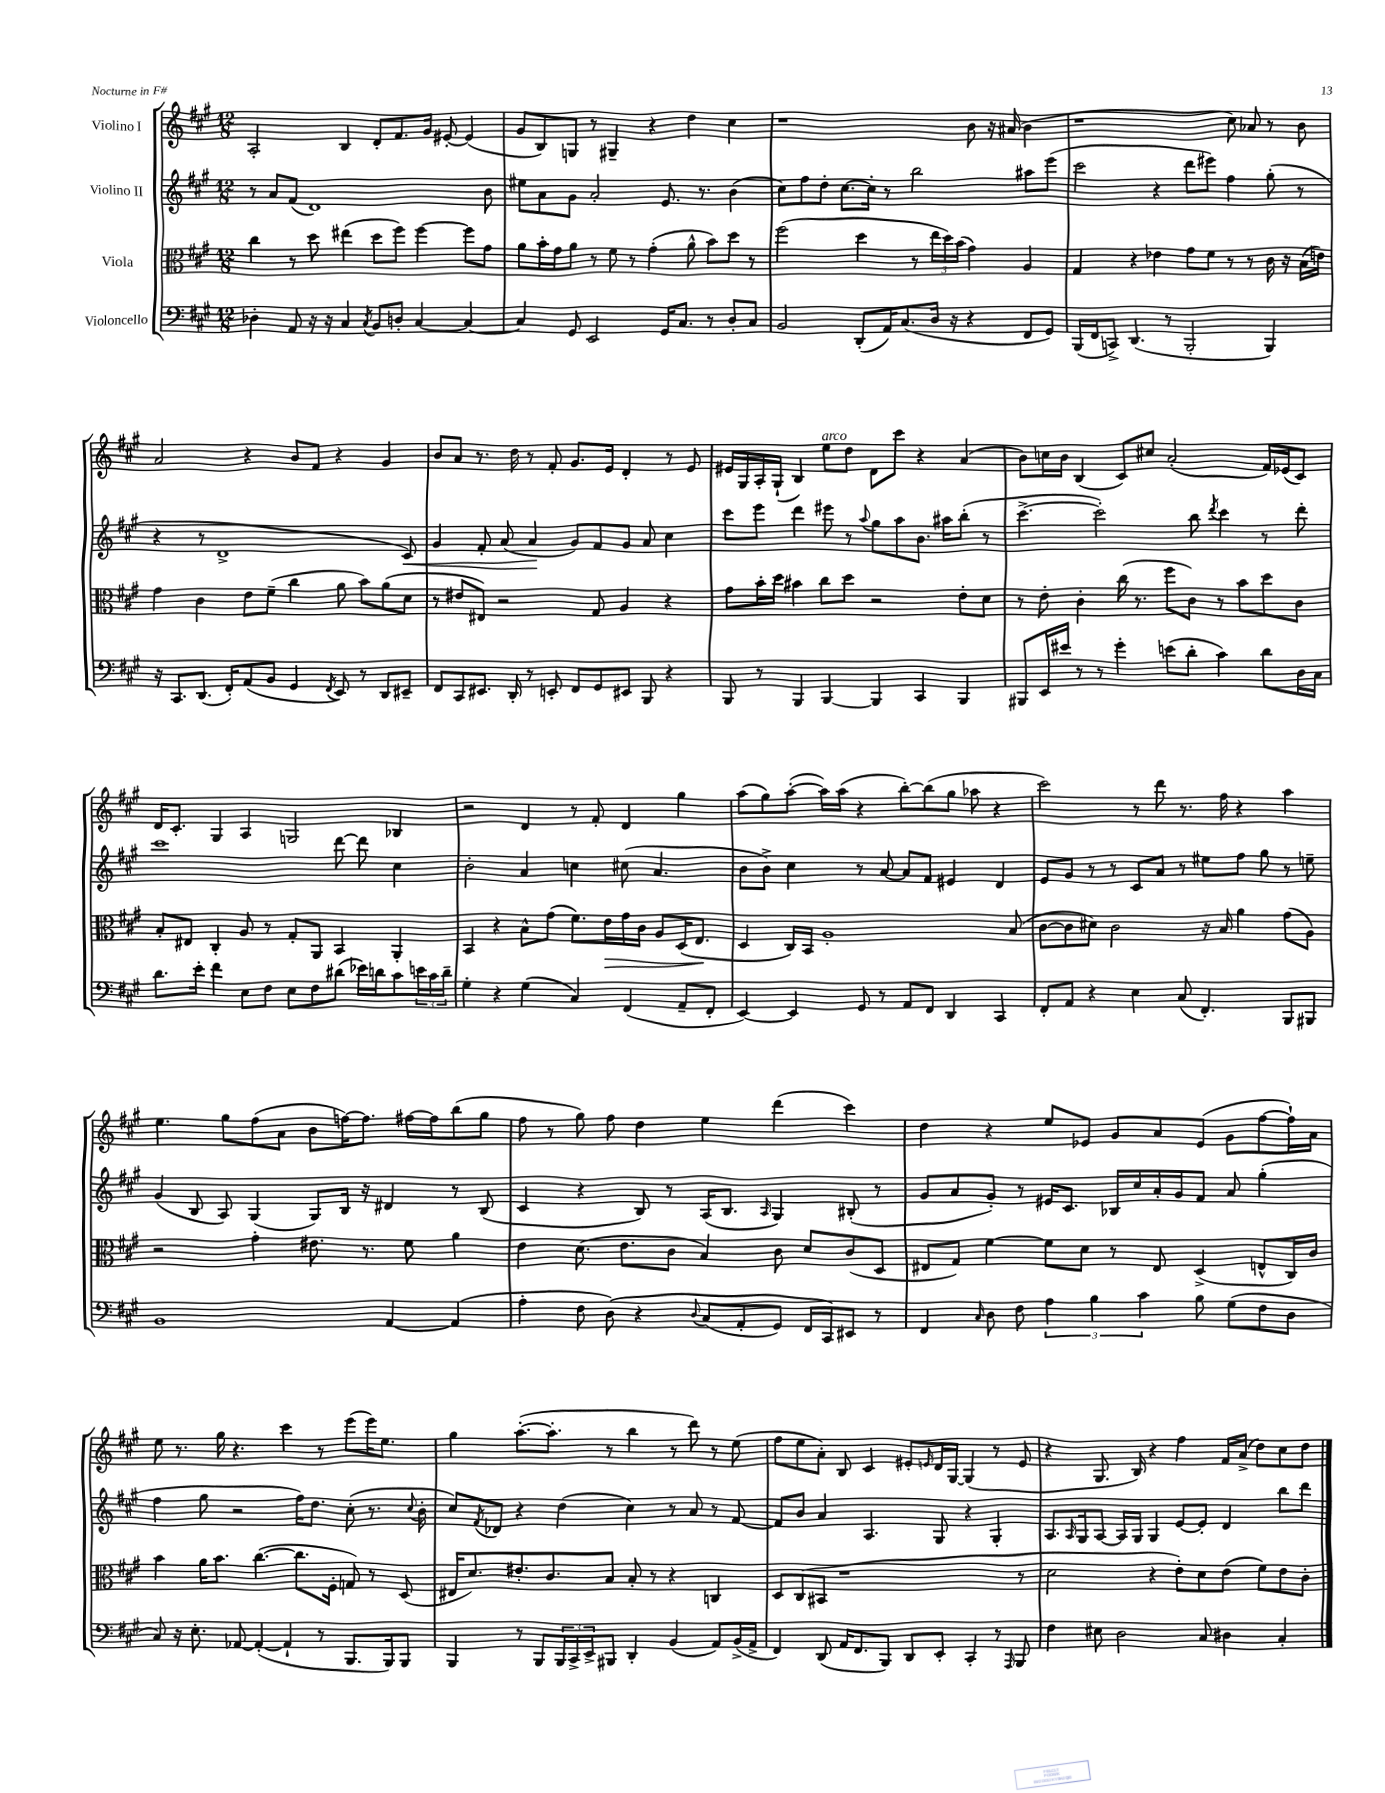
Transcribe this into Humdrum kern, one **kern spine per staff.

**kern	**kern	**kern	**kern
*staff4	*staff3	*staff2	*staff1
*clefF4	*clefC3	*clefG2	*clefG2
*k[f#c#g#]	*k[f#c#g#]	*k[f#c#g#]	*k[f#c#g#]
*M12/8	*M12/8	*M12/8	*M12/8
4D-'\	4cc#\	8r	2A'/
.	.	8a/L	.
8AA/	8r	(8f#/J	.
16r	8dd\	1d)	.
16r	.	.	.
4C#/	(4ee#\	.	4B/
8qC#/	.	.	.
8BB/L	8dd\L	.	8d'/L
8D'/J	8ff#\J)	.	8.f#/
[4C#/	[4ff#\	.	.
.	.	.	16g#/Jk
.	.	.	[8e#'/
4C#/_	8ff#\]L	.	(4e#/]
.	8g#\J	8b\	.
=	=	=	=
4C#/]	8a\L	8ee#\L	8g#/L
.	16b'\L	8a\	8B/)
.	16g#\J	.	.
8GG#/	8a\J	8g#\J	8G/J
2EE/	8r	2a'/	8r
.	8f#\	.	4G#~/
.	8r	.	.
.	(4g#'\	.	4r
16GG#/LK	.	8.e/	.
8.C#/J	.	.	.
.	8a^^\	.	4dd\
.	.	8.r	.
8r	8b\L)	.	.
8D'/L	8dd\J	(4b\	4cc#\
8C#/J	8r	.	.
=	=	=	=
2BB/	(2ff#\	8cc#\L)	1r
.	.	8ff#\	.
.	.	8dd'\J	.
.	.	[8.cc#\L	.
(8DD'/L	4dd\	.	.
.	.	16cc#'\]Jk	.
16AA/K)	.	8r	.
(8.C#/	.	.	.
.	8r	2bb\	.
16D/Jk	24ee\LL	.	.
.	24dd\)	.	.
16r	.	.	.
.	(24b\JJ	.	.
4r	4g#\)	.	8b\
.	.	.	16r
.	.	.	(16a#/
8FF#/L	4A/	8aa#\L	4b\
8GG#/J)	.	(8eee\J	.
=	=	=	=
(16BBB/LL	4G#/	2ccc#\	1r
16FF#/J	.	.	.
8CC^/J)	.	.	.
(4.DD/	4r	.	.
.	4e-\	4r	.
8r	.	.	.
2BBB'/	8g#\L	8ddd\L	.
.	8f#\J	8eee#\J)	.
.	8r	4ff#\	8cc#\)
.	8r	.	8a-/
4BBB/)	16c#\	(8gg#'\	8r
.	16r	.	.
.	(16B\LL	8r	8b\
.	16e\JJ)	.	.
=	=	=	=
16r	4g#\	4r	2a/
8.CC#/L	.	.	.
(8.DD/J	4c#\	8r	.
.	.	1d^	.
16FF#'/LK)	.	.	.
(8AA/	8e\L	.	4r
8BB/J	(8f#~\J	.	.
4GG#/	4cc#\	.	8b/L
.	.	.	8f#/J
8qFF#/	.	.	.
8EE/)	8a\	.	4r
8r	8b\L)	.	.
8DD/L	(8a\	.	4g#/
8EE#~/J	8d\J	8c#/)	.
=	=	=	=
8FF#/L	8r	4g#/	8b/L
8CC#/	8e#/L	.	8a/J
8.EE#/J	8E#/J)	8f#'/	8.r
.	2r	(8a/	.
16DD'/	.	.	16dd\
8r	.	4a/	8r
8EE'/	.	.	8f#'/
8FF#/L	.	8g#/L)	8.g#/L
8GG#/	8G#/	8f#/	.
.	.	.	16e/Jk
8EE#/J	4A/	8g#/J	4d'/
8BBB/	.	8a/	.
4r	4r	4cc#\	8r
.	.	.	8e/
=	=	=	=
8BBB/	8g#\L	8ccc#\L	16e#/LL
.	.	.	16G#/
8r	16b'\L	8eee\J	16A'/
.	16dd\JJ	.	(16G#`/JJ
4BBB/	4b#\	4ddd\	4B/)
[4BBB/	8cc#\L	8eee#\	8ee\L
.	8dd\J	8r	8dd\J
.	.	8qqaa/	.
4BBB/]	2r	8gg#\L	8d\L
.	.	8aa\	8ccc#\J
4CC#/	.	8.b\J	4r
.	.	16aa#\LK	.
4BBB/	8e'\L	(8bb'\J	(4a/
.	8d\J	8r	.
=	=	=	=
8BBB#/L	8r	[4.ccc#^\	8b\L)
16EE/L	8e'\	.	16cc\L
16e#/JJ	.	.	16b\JJ
8r	4c#'\	.	(4B/
8r	.	2ccc#'\])	.
4g#'\	(16cc#\	.	8c#/L)
.	8.r	.	.
.	.	.	8cc#/J
(8e\L	8ff#\L	.	(2a'/
8d'\J	8c#\J)	8bb\	.
.	.	8qddd/	.
4c#\)	8r	4ccc#\	.
.	8b\L	.	.
8d\L	8dd\	8r	16f#/LL)
.	.	.	(16e-/J
16D\L	8c#\J	8ddd'\	8c#/J)
16C#\JJ	.	.	.
=	=	=	=
8.d\L	8B'/L	1ccc#	16d/LK
.	.	.	8.c#'/J
.	8E#/J	.	.
16e'\Jk	.	.	.
4f#\	4C#'/	.	4G#/
8E\L	8A/	.	4A/
8F#\J	8r	.	.
8E\L	8G#'/L	.	2G/
8F#\	8AA/J	.	.
(8d#\J	4BB/	[8ddd\	.
16e-\LL)	.	8ddd\]	.
16d\J	.	.	.
8c#\	4AA'/	4cc#\	4B-/
24e\L	.	.	.
24c#\	.	.	.
24d~\JJ	.	.	.
=	=	=	=
4G#'\	4BB/	2b'\	2r
4r	4r	.	.
(4G#\	8B^^\L	4a/	4d/
.	(8g#\J	.	.
4C#/)	8.f#\L)	4cc\	8r
.	.	.	8f#'/
.	16e\L	.	.
(4FF#/	16g#\	(8cc#\	4d/
.	16c#\JJ	.	.
.	8A/L	4.a/	.
8AA~/L	(16D/K	.	4gg#\
.	8.E/J	.	.
8FF#'/J	.	.	.
=	=	=	=
[4EE/)	4D/	8b\L	(8aa\L
.	.	8b^\J)	8gg#\)
4EE/]	16C#/LL)	4cc#\	([8aa'\J
.	16BB/JJ	.	.
.	1A'	.	16aa\]LL)
.	.	.	(16aa\JJ
8GG#/	.	8r	4r
8r	.	[8a/	.
8AA/L	.	8a/]L	[8bb'\L)
8FF#/J	.	8f#/J	(8bb\]
4DD/	.	4e#/	8gg#\J
.	.	.	8aa-\
4CC#/	.	4d/	4r
.	(8B/	.	.
=	=	=	=
8FF#'/L	[8c#\L	8e/L	2ccc#\)
8AA/J	8c#\]	8g#/J	.
4r	8d#\J)	8r	.
.	2c#\	8r	.
4E\	.	8c#/L	8r
.	.	8a/J	8ddd\
(8C#/	.	8r	8.r
4.FF#'/)	16r	8ee#\L	.
.	16B/	.	16ff#\
.	4a\	8ff#\J	4r
.	.	8gg#\	.
8BBB/L	(8g#\L	8r	4aa\
8BBB#/J	8A\J)	8ee~\	.
=	=	=	=
1BB	2r	(4g#/	4.ee\
.	.	8B/	.
.	.	8A/)	8gg#\L
.	4g#'\	(4G#/	(8ff#\
.	.	.	8a\J
.	8.e#\	8G#/L)	8b\L
.	.	16B/Jk	[16ff\K)
.	8.r	16r	8.ff\]J
[4AA/	.	4d#/	.
.	8f#\	.	[16ff#\LL
.	.	.	16ff#\]J
(4AA/]	4a\	8r	(8bb\
.	.	(8B/	8gg#\J
=	=	=	=
4A'\	4e\	4c#/	8ff#\
.	.	.	8r
8F#\	(8.d\	4r	8gg#\)
&(8D\)	.	.	8ff#\
.	8.e\L	.	.
4r	.	8B/)	4dd\
.	8c#\J	8r	.
8qqD/	.	.	.
(8C#/L	4B/)	(16A/LK	4ee\
.	.	8.B/J	.
8AA'/	.	.	.
.	.	16qqA/	.
8GG#/J)	8c#\	4G#/)	(4ddd\
16FF#/LL	8d/L	.	.
16CC#/J&)	.	.	.
8EE#/J	(8c#/	(8B#'/	4ccc#\)
8r	8D/J	8r	.
=	=	=	=
4FF#/	8E#/L	8g#/L	4dd\
.	8G#/J)	8a/	.
16qqC#/	.	.	.
8D\	[4f#\	8g#'/J)	4r
8F#\	.	8r	.
6A\	8f#\]L	16e#/LK	8ee/L
.	.	8.c#/J	.
.	8d\J	.	8e-/J
6B\	.	.	.
.	8r	16B-/LL	8g#/L
.	.	16cc#/	.
6c#\	.	.	.
.	8E#/	16a'/	8a/
.	.	16g#/J	.
8B\	(4D^/	8f#/J	(8e-/J
(8G#\L	.	8a/	8g#\L
8F#\	8E^^/L	(4gg#'\	[8ff#\
8D\J	16C#/L)	.	16ff#`\]L)
.	16c#/JJ	.	16a\JJ
=	=	=	=
8C#/)	4b\	4ff#\	8ee\
16r	.	.	8.r
8.E'\	.	.	.
.	16a\LK	8gg#\	.
.	8.b\J	.	16gg#\
[8AA-/	.	2r	4.r
(4AA-'/_	([4.cc#\	.	.
4AA-`/]	.	.	4ccc#\
.	8.cc#\]L	16ff#\LK)	.
.	.	8.dd\J	.
8r	.	.	8r
.	16F#'\Jk	.	.
8.BBB/L	8G/)	(8cc#'\	(8eee\L
.	8r	8.r	16eee\K)
16BBB/k)	.	.	8.ee\J
8BBB/J	(8D/	.	.
.	.	8qqcc#/	.
.	.	16b'\	.
=	=	=	=
4BBB/	16E#/LK	8cc#/L)	4gg#\
.	8.d/)	.	.
.	.	8qf#/	.
.	.	8d-/J	.
8r	8.e#'/	4r	([8.aa'\L
8BBB/L	.	.	.
.	8.c#/	.	8.aa'\]J
24BBB/L	.	(4dd\	.
24CC#^/	.	.	.
24EE^/J	.	.	.
8BBB#/J	8B/J	.	8r
4DD'/	8B'/	4cc#\)	4bb\
.	8r	.	.
(4BB/	4r	8r	8r
.	.	8a/	8ddd\)
8AA/L)	4C/	8r	8r
(16BB^/L	.	[8f#/	(8ee\
16AA^/JJ	.	.	.
=	=	=	=
4FF#/)	8D/L	8f#/]L	8ff#\L
.	(8C#/	8b/J	8ee\
(8DD/	8BB#/J	4a/	8a'\J)
16AA/LK	1r	.	8B/
8.FF#/	.	.	.
.	.	4.A/	4c#/
8BBB/J)	.	.	.
8DD/L	.	.	8e#'/L
.	.	.	16qqe/
8EE'/J	.	8G#/	16d/L
.	.	.	[16G#/JJ
4CC#'/	.	4r	(4G#/]
8r	.	4G#'/	8r
16qqAAA/	.	.	.
8BBB/	8r	.	8e/
=	=	=	=
4F#\	2d\	8.A/L	4r
.	.	16qqA/	.
.	.	16G#/k	.
8E#\	.	[8A/J	8.G#/
2D\	.	16A/]LL	.
.	.	16G#/JJ	16B/)
.	4r	4G#/	4r
.	8e'\L)	[8e/L	4ff#\
8C#/	8d\	8e'/]J	.
4D#\	(8e\J	4d/	16f#/LL
.	.	.	(16a^/JJ
.	8f#\L)	.	8dd\L)
4C#'/	8e\	8bb\L	8cc#\
.	8c#'\J	8ddd\J	8dd\J
==	==	==	==
*-	*-	*-	*-
